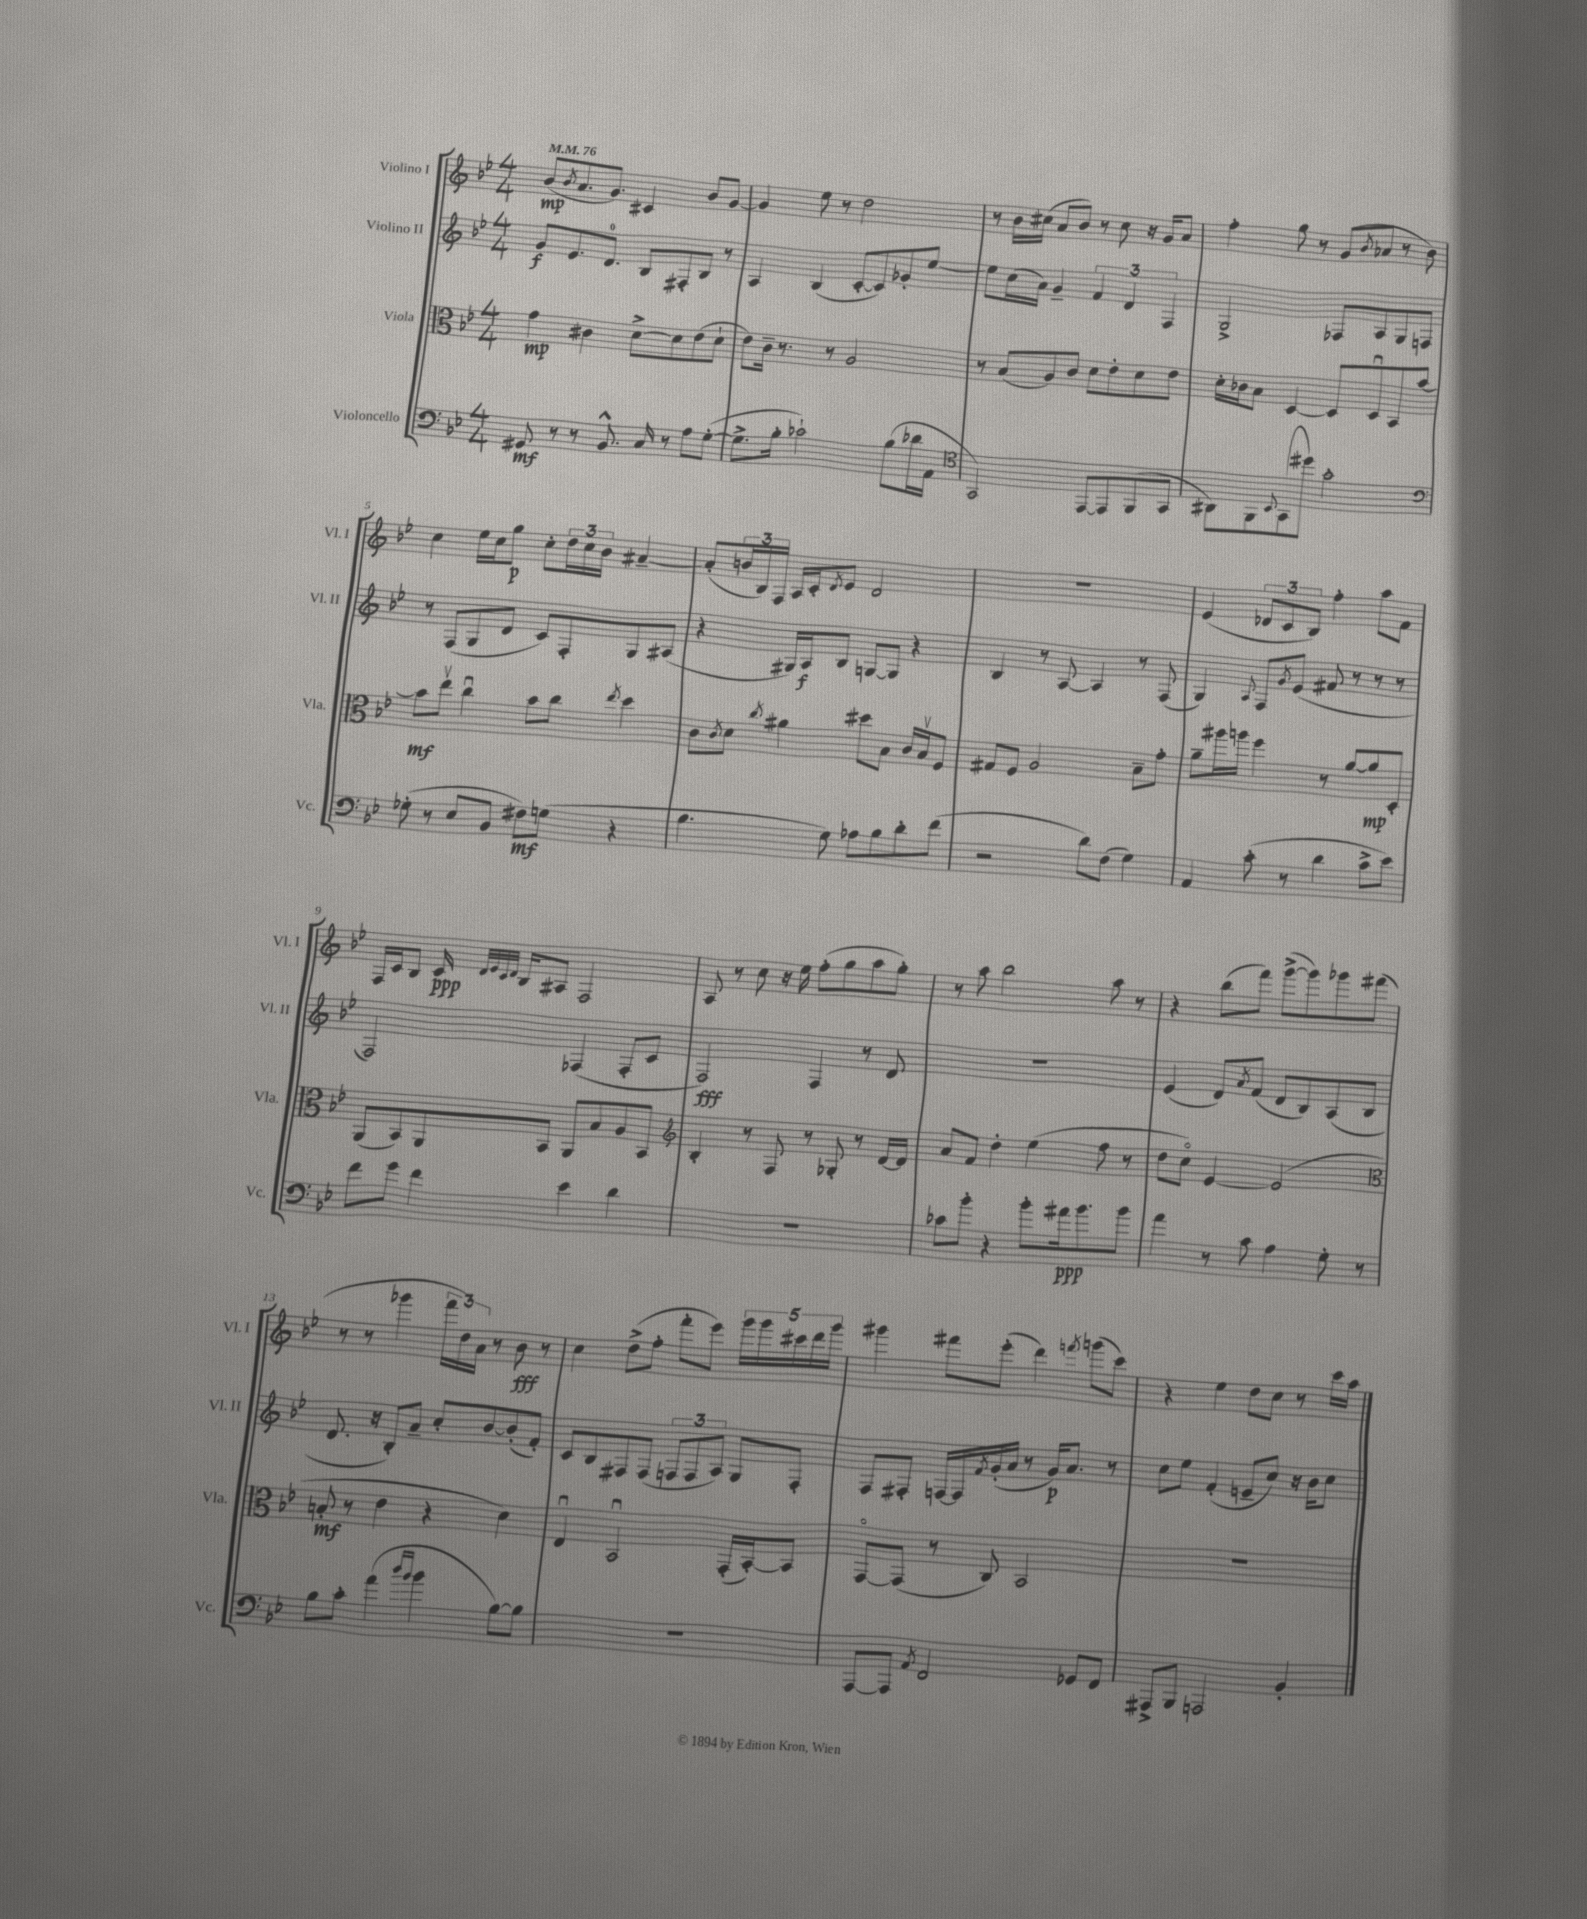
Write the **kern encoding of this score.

**kern	**kern	**kern	**kern
*staff4	*staff3	*staff2	*staff1
*clefF4	*clefC3	*clefG2	*clefG2
*k[b-e-]	*k[b-e-]	*k[b-e-]	*k[b-e-]
*M4/4	*M4/4	*M4/4	*M4/4
*MM76	*MM76	*MM76	*MM76
8GG#	4g	8g	(8b-
.	.	.	8qb-
8r	.	8.e-	8.a
8r	4c#	.	.
.	.	8.d	8.g)
8.BB-^^	.	.	.
.	[8d^	8B-	4c#
16C	.	.	.
8r	8d]	8F#'	.
8A	(8e-	8B-	8b-
([8G'	8d`	8r	[8g
=	=	=	=
8.G^]	8e-)	4A	4g]
.	16c~	.	.
16B-'	8.r	.	.
2c-`)	.	(4B-	8ee-
.	8r	.	8r
.	2A	[8c'	2dd
.	.	8c])	.
(8B-	.	8g-'	.
16d-	.	[8ee-	.
16AA	.	.	.
=	=	=	=
*clefC4	*	*	*
2GG)	8r	8ee-]	8r
.	(8B-	(16cc	16b-
.	.	16a)	(16cc#
.	8A)	4g~	8a
.	8c	.	8b-)
[8EE-	8d	6f	8r
8EE-]	8e-'	.	8cc#
.	.	6d	.
(8FF	8d	.	16r
.	.	.	16g
.	.	6F	.
8GG	8e-	.	8a
=	=	=	=
8AA#)	16d'	2G^	4ff'
.	16c-	.	.
8FF	8B-	.	.
8qqBB-	.	.	.
(8GG	[4D	.	8gg
8dd#)	.	.	8r
2g'	8D]	8F-	(8g
.	.	.	8qb-
.	8Du	8A	8a-
.	8BB-	8G	8r
.	[8b-	8F	8b-)
=	=	=	=
*clefF4	*	*	*
(8G-'	8b-]	8r	4cc
8r	8ee-v	(8F	.
8E-	4ccu	8G	16ee-
.	.	.	16cc
8BB-	.	8d	8gg
8F#)	8b-	8c)	8cc'
(8G	8cc	8F'	24dd
.	.	.	24cc
.	.	.	24b-
.	8qee-	.	.
4r	4dd	8G	[4a#~
.	.	(8A#	.
=	=	=	=
4.B-	8c	4r	(8a#']
.	8qc	.	.
.	8d	.	24b
.	.	.	24B-)
.	.	.	24F
.	8qcc	.	.
.	4a#	16G#)	16A
.	.	16A	16c'
.	.	.	8qd
8G)	.	8B-	8e-
8A-	8dd#	[8G	2d
8B-	8B-	8G]	.
8d'	16c	4r	.
.	16B-v	.	.
(8f	8F	.	.
=	=	=	=
2r	8G#	4B-	1r
.	8F	.	.
.	2A	8r	.
.	.	[8A	.
8d)	.	4A]	.
(8F	.	.	.
4G)	8B-~	8r	.
.	8g'	(8F	.
=	=	=	=
4AA	8a~	4G)	(4e-
.	16aa#	.	.
.	16aa	.	.
.	.	8qqA	.
(8c'	4ff	8F	12d-
.	.	.	12c
.	.	8qg	.
8r	.	(8e-	.
.	.	.	12B-)
4d	8r	8f#	4ff'
.	[8a	8r	.
8c^	8a]	8r	8aa
8e-)	8D'	8r	8f
=	=	=	=
8f	(8AA	2F)	16F
.	.	.	16c
8g	8BB-)	.	8B-
4f	8AA	.	16c
.	.	.	32qqd
.	.	.	32qqe-
.	.	.	32qqc
.	.	.	32qqd
.	.	.	16B-
.	8BB-	.	8A#
4e-	8AA	(4F-	2F
.	8B-	.	.
4d	8A	8F-'	.
.	8BB-	8c	.
=	=	=	=
*	*clefG2	*	*
1r	4B-'	2F)	8A
.	.	.	8r
.	8r	.	8cc
.	8F	.	16r
.	.	.	16ee-
.	8r	4F	(8ff'
.	8G-'	.	8gg
.	8r	8r	8aa
.	[16d	8d	8gg')
.	16d]	.	.
=	=	=	=
8c-	8a	1r	8r
8b-'	8f	.	8aa
4r	4dd'	.	2bb-
8b-'	(4ee-	.	.
16a#	.	.	.
8.b-	.	.	.
.	8ff	.	8aa
8b-	8r	.	8r
=	=	=	=
4a	8dd	(4e-	4r
.	8cco)	.	.
8r	[4e-	8d)	(8bb-
.	.	8qa	.
8c	.	(8f	8fff)
4A	(2e-]	8d	([8ggg^
.	.	8B-)	8ggg])
8G'	.	(8A	8ggg-
8r	.	8B-	(8fff#
=	=	=	=
*	*clefC3	*	*
8B-	8B'	8.d	8r
8c'	8r	.	8r
.	.	16r	.
(4a	4e-	8B-')	4ggg-
.	.	8a~	.
16qqdd	.	.	.
16qqb-	.	.	.
4b-	4r	8cc'	24fff
.	.	.	24dd)
.	.	.	24a
.	.	[8b-	8r
[8B-)	4d)	(8b-']	8b-
8B-]	.	8f')	8r
=	=	=	=
1r	4E-u	8c	4cc
.	.	8B-	.
.	2BB-u	8F#	(8dd^
.	.	(8F#	8ff'
.	.	12F	8fff'
.	.	12F	.
.	.	.	8eee-)
.	.	12A)	.
.	(16GG'	8G	20ggg
.	.	.	20ggg
.	[16BB-')	.	.
.	.	.	20ccc#
.	8BB-]	8F'	.
.	.	.	20ddd
.	.	.	20ggg
=	=	=	=
[8AAA	[8GGo	8F	4ggg#
8AAA]	(8GG]	8F#'	.
8qAA	.	.	.
2FF	8r	[16F	8fff#
.	.	16F]	.
.	.	8qf	.
.	8C)	(16g'	(8eee-'
.	.	16a	.
.	2BB-	8r	4ddd)
.	.	16g)	.
.	.	8.a	.
.	.	.	8qfff
8GG-	.	.	(8ggg
8FF	.	8r	8ccc)
=	=	=	=
8AAA#^	1r	8cc	4r
8BBB-	.	8ee-	.
2AAA	.	(4f'	4ee-
.	.	8e~	8dd
.	.	8cc)	8cc
4BB-'	.	16r	8r
.	.	16b-	.
.	.	8cc	16ccc
.	.	.	16aa
==	==	==	==
*-	*-	*-	*-
